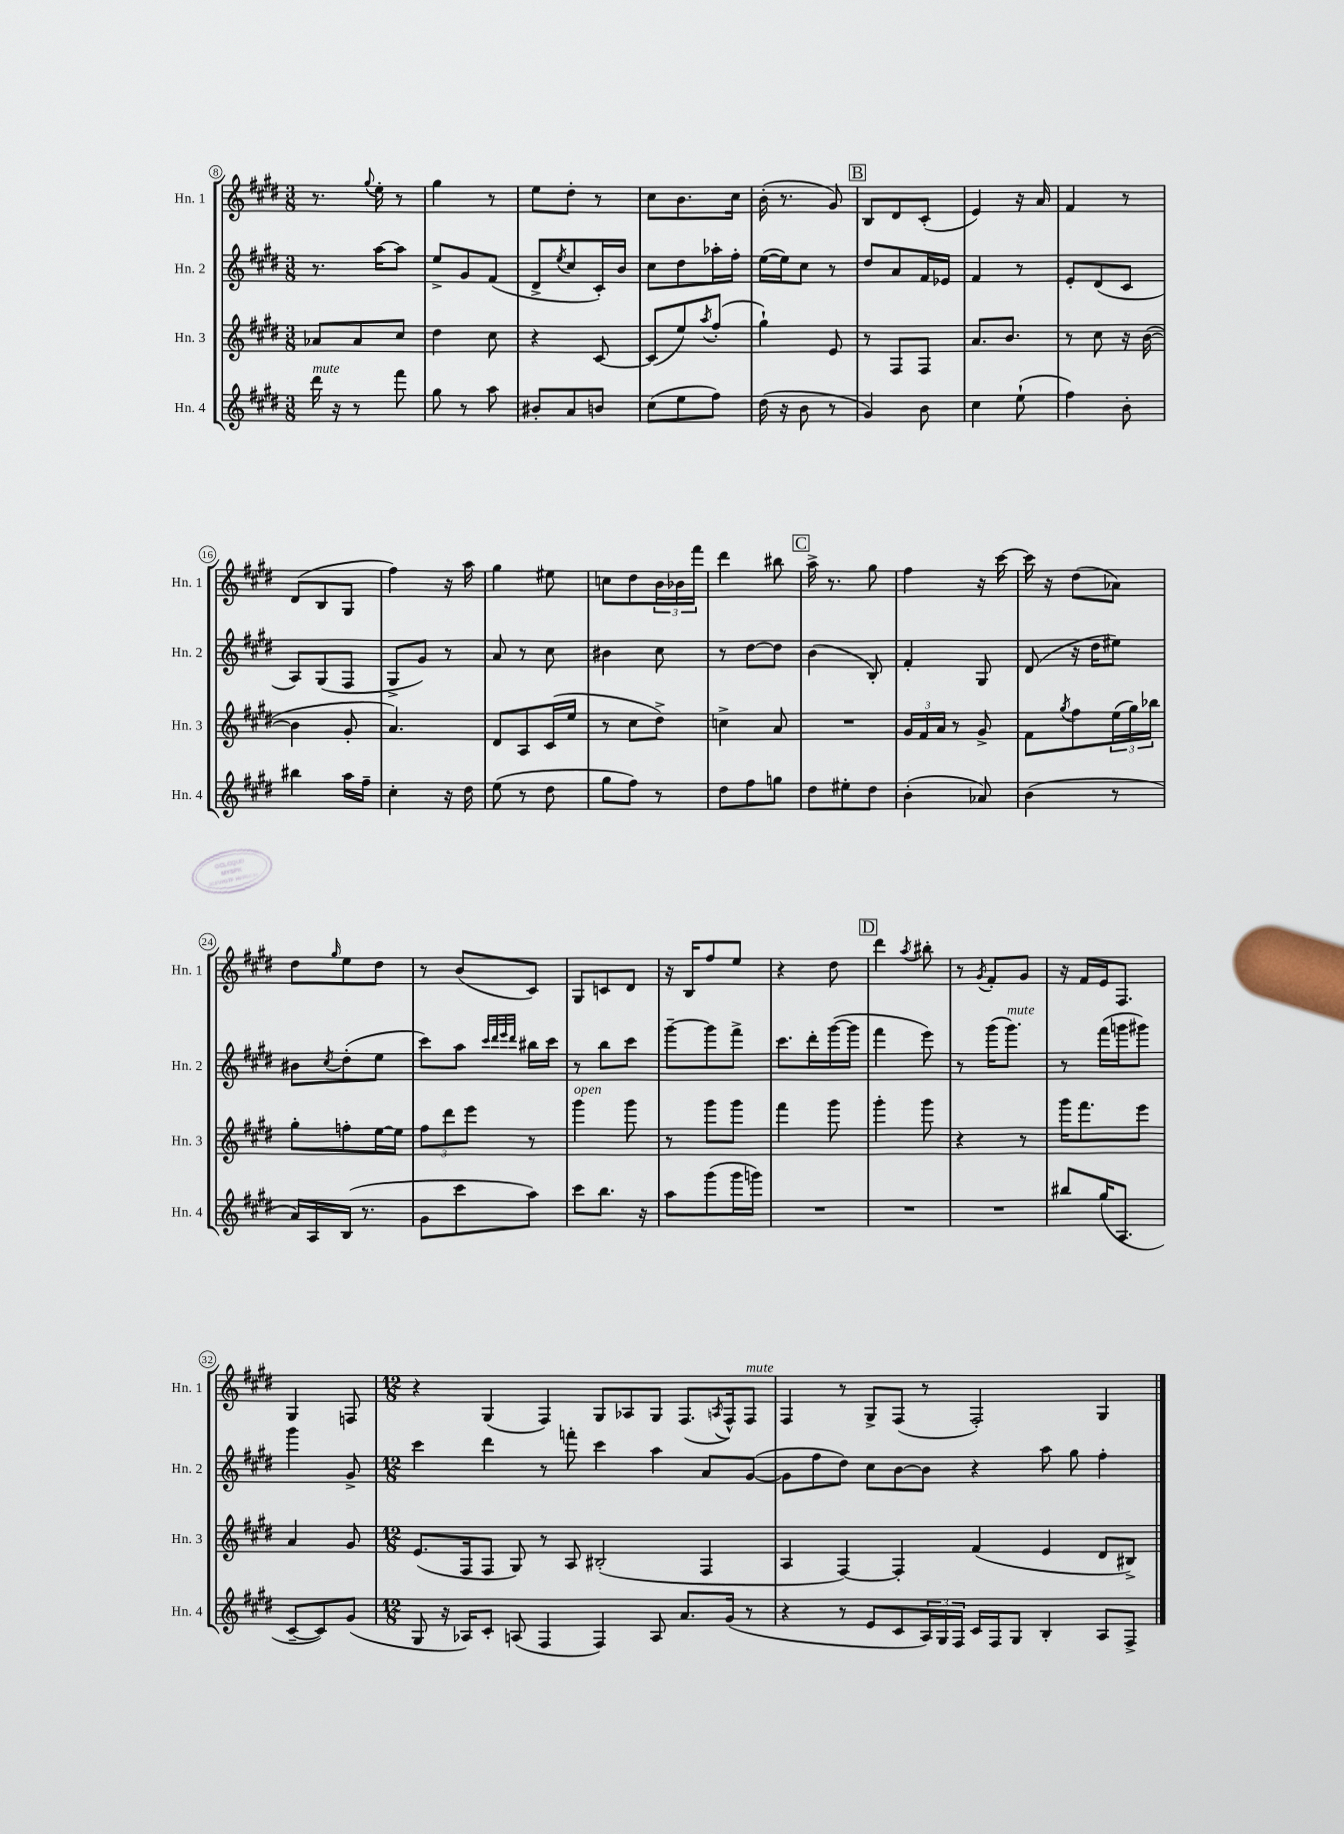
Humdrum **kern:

**kern	**kern	**kern	**kern
*part4	*part3	*part2	*part1
*staff4	*staff3	*staff2	*staff1
*I"Hn. 4	*I"Hn. 3	*I"Hn. 2	*I"Hn. 1
*I'Hn. 4	*I'Hn. 3	*I'Hn. 2	*I'Hn. 1
*clefG2	*clefG2	*clefG2	*clefG2
*k[f#c#g#d#]	*k[f#c#g#d#]	*k[f#c#g#d#]	*k[f#c#g#d#]
*M3/8	*M3/8	*M3/8	*M3/8
=8	=8	=8	=8
!LO:TX:a:i:t=mute	!	!	!
16ddd#\	8a-X/L	8.r	8.r
16r	.	.	.
8r	8a-/	.	.
.	.	.	8qqgg#/
.	.	[16aa\KL	16ee'\
8fff#\	8cc#/J	8aa\J]	8r
=9	=9	=9	=9
8gg#\	4dd#\	8ee^/L	4gg#\
8r	.	8g#/	.
8aa\	8cc#\	(8f#/J	8r
=10	=10	=10	=10
8b#X'/L	4r	8d#^/L	8ee\L
.	.	8qee/	.
8a/	.	8cc#/	8dd#'\J
8bn/J	[8c#/	16c#'/L)	8r
.	.	16b/JJ	.
=11	=11	=11	=11
(8cc#\L	(8c#/L]	8cc#\L	8cc#\L
8ee\	8ee/)	8dd#\	8.b\
.	8qaa/	.	.
8ff#\J)	(8ff#'/J	16aa-X'\L	.
.	.	16ff#'\JJ	16cc#\Jk
=12	=12	=12	=12
(16dd#\	4gg#`\)	([16ee\LL	(16b'\
16r	.	16ee\J])	8.r
8b\	.	8cc#\J	.
8r	8e/	8r	8g#/)
!!LO:REH:place=s1:t=B
=13	=13	=13	=13
4g#/)	8r	8dd#/L	8B/L
.	8F#/L	8a/	8d#/
8b\	8F#/J	16f#/L	(8c#'/J
.	.	16e-X/JJ	.
=14	=14	=14	=14
4cc#\	8.a/L	4f#/	4e/)
.	8.b/J	.	.
(8ee`\	.	8r	16r
.	.	.	16a/
=15	=15	=15	=15
4ff#\)	8r	8e'/L	4f#/
.	8cc#\	(8d#/	.
8b'\	16r	8c#/J	8r
.	([16b\	.	.
!!LO:LB:g=z
=16	=16	=16	=16
4bb#X\	4b\]	8A/L)	(8d#/L
.	.	(8G#/	8B/
16aa\LL	8g#'/	8F#/J	8G#/J
16ff#~\JJ	.	.	.
=17	=17	=17	=17
4cc#'\	4.a/)	8G#^/L	4ff#\)
.	.	8g#/J)	.
16r	.	8r	16r
16dd#\	.	.	16aa\
=18	=18	=18	=18
(8ee\	8d#/L	8a/	4gg#\
8r	8A/	8r	.
8dd#\	(16c#/L	8cc#\	8ee#X\
.	16ee/JJ	.	.
=19	=19	=19	=19
8gg#\L	8r	4b#X\	8ccn\L
8ff#\J)	8cc#\L	.	8dd#\
8r	8dd#^\J)	8cc#\	24b\L
.	.	.	24b-X\
.	.	.	24fff#\JJ
=20	=20	=20	=20
8dd#\L	4ccn^\	8r	4ddd#\
8ff#\	.	[8dd#\L	.
8ggn\J	8a/	8dd#\J]	8bb#X\
!!LO:REH:place=s1:t=C
=21	=21	=21	=21
8dd#\L	4.r	(4b\	16aa^\
.	.	.	8.r
8ee#X'\	.	.	.
8dd#\J	.	8B'/)	8gg#\
=22	=22	=22	=22
(4b'\	24g#/LL	4f#'/	4ff#\
.	24f#/	.	.
.	24a/JJ	.	.
.	8r	.	.
8a-X/)	8g#^/	8G#/	16r
.	.	.	[16ccc#\
=23	=23	=23	=23
(4b\	8f#\L	(8d#/	16ccc#\]
.	.	.	16r
.	8qgg#/	.	.
.	8ff#\	16r	(8dd#\L
.	.	16dd#\KL	.
8r	(24ee\L	8ee#X\J)	8a-X\J)
.	24gg#\)	.	.
.	24bb-X\JJ	.	.
!!LO:LB:g=z
=24	=24	=24	=24
16a/LL)	8gg#'\L	8b#X\L	8dd#\L
16A/	.	.	.
.	.	8qcc#/	16qqgg#/
(16B/JJ	8ffn'\	(8dd#'\	8ee\
8.r	.	.	.
.	[16ee\L	8ee\J	8dd#\J
.	16ee\JJ]	.	.
=25	=25	=25	=25
8g#\L	12ff#\L	8ccc#\L)	8r
.	12ddd#\	.	.
8ccc#\	.	8aa\J	(8b/L
.	12eee\J	.	.
.	.	32qqccc#/LLL	.
.	.	32qqddd#/	.
.	.	32qqeee/	.
.	.	32qqddd#/JJJ	.
8aa\J)	8r	16bb#X\LL	8c#/J)
.	.	16ccc#\JJ	.
=26	=26	=26	=26
!	!LO:TX:a:i:t=open	!	!
8ccc#\L	4ggg#\	8r	8G#/L
8.bb\J	.	8bb\L	8cn/
.	8ggg#\	8ccc#\J	8d#/J
16r	.	.	.
=27	=27	=27	=27
8aa\L	8r	[8ggg#~\L	16r
.	.	.	16B/KL
(8ggg#\	8ggg#\L	8ggg#\]	8ff#/
16ggg#\L	8ggg#\J	8fff#^\J	8ee/J
16gggn\JJ)	.	.	.
=28	=28	=28	=28
4.r	4fff#\	8.ccc#\L	4r
.	.	16ddd#'\L	.
.	8ggg#\	([16ggg#\	8dd#\
.	.	16ggg#\JJ]	.
!!LO:REH:place=s1:t=D
=29	=29	=29	=29
4.r	4ggg#'\	4fff#\	4ddd#\
.	.	.	8qaa/
.	8ggg#\	8eee\)	8bb#X'\
=30	=30	=30	=30
4.r	4r	8r	8r
.	.	.	8qg#/
.	.	(16ggg#\KL	8f#'/L
!	!	!LO:TX:a:i:t=mute	!
.	.	8.ggg#\J)	.
.	8r	.	8g#/J
=31	=31	=31	=31
8bb#X/L	16ggg#\KL	8r	16r
.	8.fff#\	.	16f#/LL
(16gg#/K	.	(16fff#\LL	16e/J
8.A/J	.	16gggn\J	8.F#/J
.	8eee\J	8ggg#X\J)	.
!!LO:LB:g=z
=32	=32	=32	=32
[8c#~/L	4a/	4ggg#\	4G#/
8c#/])	.	.	.
(8g#/J	8g#/	8g#^/	8Fn/
=33	=33	=33	=33
*M12/8	*M12/8	*M12/8	*M12/8
8G#/	(8.e/L	4ccc#\	4r
16r	.	.	.
16A-X/KL)	16F#/k	.	.
8c#'/J	8F#/J	4ddd#\	(4G#/
(8An/	8G#/)	.	.
4F#/	8r	8r	4F#/)
.	8A/	8fffn'\	.
4F#/)	(2B#X'/	4ccc#\	8G#/L
.	.	.	8A-X/
8A/	.	4aa\	8G#/J
8.a/L	.	.	(8.F#/L
.	4F#/	8a/L	.
.	.	.	8qAn/
(16g#/Jk	.	.	16F#^^/k)
!	!	!	!LO:TX:a:i:t=mute
8r	.	([8g#/J	8F#/J
=34	=34	=34	=34
4r	4A/	8g#\L]	4F#/
.	.	8ff#\	.
8r	[4F#/)	8dd#\J)	8r
8e/L	.	8cc#\L	8G#^/L
8c#/	4F#'/]	[8b\	(8F#/J
24A/L)	.	8b\J]	8r
24G#/	.	.	.
24F#/JJ	.	.	.
16c#/LL	(4f#/	4r	2F#'/)
16F#/J	.	.	.
8G#/J	.	.	.
4B'/	4e/	8aa\	.
.	.	8gg#\	.
8A/L	8d#/L	4ff#'\	4G#/
8F#^/J	8B#X^/J)	.	.
==	==	==	==
*-	*-	*-	*-
